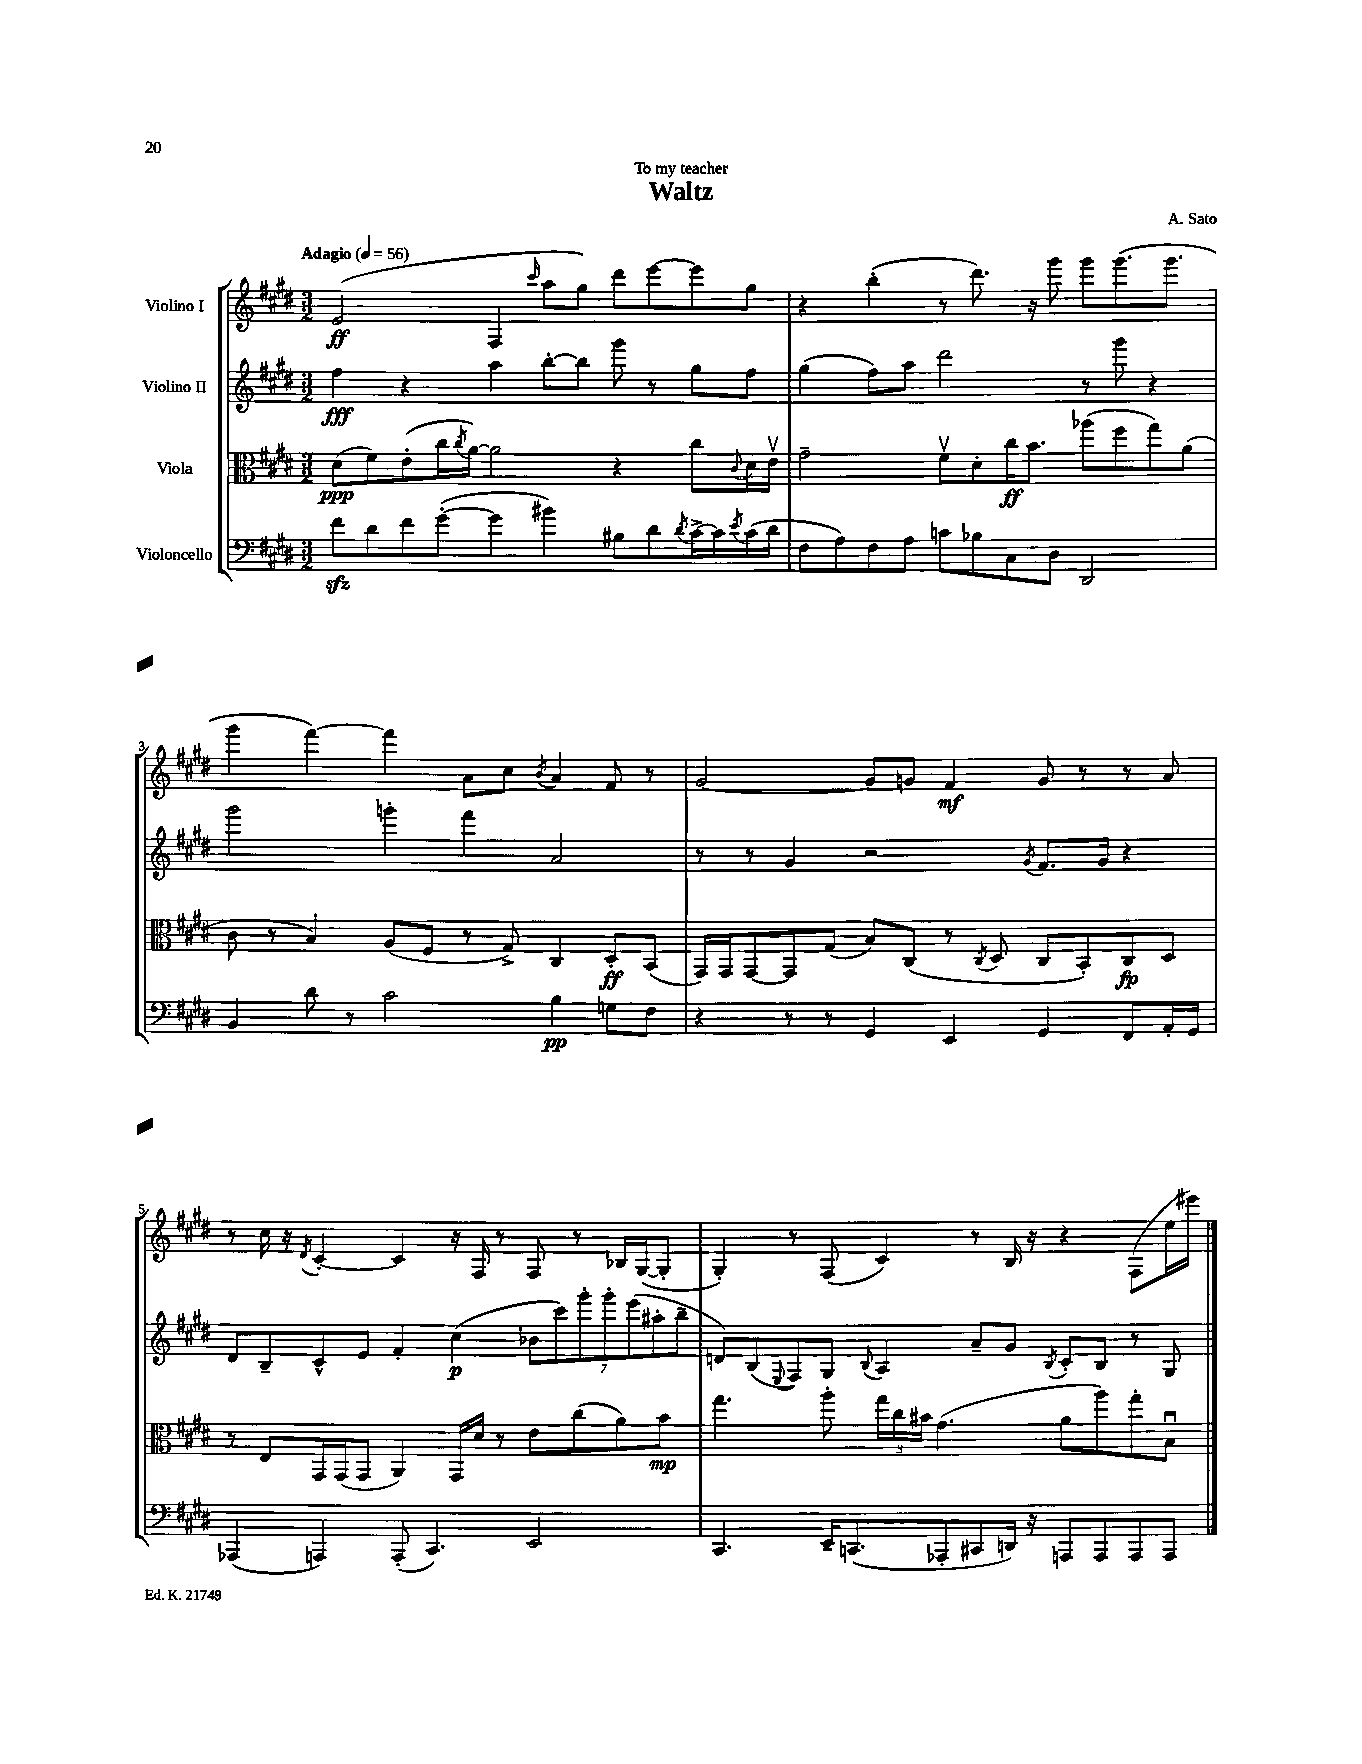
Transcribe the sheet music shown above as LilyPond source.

\header { title = "Waltz" composer = "A. Sato" dedication = "To my teacher" }
<<
\new StaffGroup <<
\new Staff = "s0" \with { instrumentName = "Violino I" } {
    \clef treble \key e \major \numericTimeSignature \time 3/2 \tempo "Adagio" 4 = 56
    e'2\ff( fis4 \grace { cis'''16 } a''8 gis''8) dis'''8 e'''8~ e'''8 gis''8 |
    r4 b''4-.( r8 dis'''8.) r16 gis'''8 gis'''8 gis'''8.( gis'''8. |
    gis'''4 fis'''4~) fis'''4 a'8 cis''8 \acciaccatura { b'8 } a'4 fis'8 r8 |
    gis'2~ gis'8 g'8 fis'4\mf g'8 r8 r8 a'8 |
    r8 cis''16 r16 \acciaccatura { dis'8 } cis'4~-. cis'4 r16 fis16 r8 fis8 r8 bes16 gis16~( gis8-. |
    gis4-.) r8 fis8( cis'4) r8 b16 r16 r4 fis8( e''16 eis'''16) \bar "|." |
}
\new Staff = "s1" \with { instrumentName = "Violino II" } {
    \clef treble \key e \major \numericTimeSignature \time 3/2
    fis''4\fff r4 a''4 b''8~-. b''8 gis'''8 r8 gis''8 fis''8 |
    gis''4( fis''8) a''8 dis'''2 r8 gis'''8 r4 |
    gis'''2 g'''4-. fis'''4 a'2 |
    r8 r8 gis'4 r2 \acciaccatura { gis'8 } fis'8. gis'16 r4 |
    dis'8 b8-- cis'8-^ e'8 fis'4-. cis''4\p( \tuplet 7/4 { bes'8 cis'''8) gis'''8-. gis'''8-. e'''8( ais''8-. b''8-- } |
    d'8) b8( \appoggiatura { e8 } fis8) gis8 \appoggiatura { b8 } a4 a'8-- gis'8 \acciaccatura { b8 } cis'8-. b8 r8 gis8 \bar "|." |
}
\new Staff = "s2" \with { instrumentName = "Viola" } {
    \clef alto \key e \major \numericTimeSignature \time 3/2
    dis'8\ppp( fis'8) e'8-.( cis''16 \acciaccatura { cis''8 } a'16~) a'2 r4 cis''8 \appoggiatura { cis'8 } dis'16 e'16\upbow |
    gis'2-- fis'8\upbow dis'8-. cis''16\ff b'8. aes''8( fis''8 gis''8) a'8( |
    cis'8 r8 b4) a8( fis8 r8 gis8->) cis4 dis8-.\ff b,8( |
    gis,16) gis,16 gis,8~ gis,8 gis8( b8) cis8( r8 \acciaccatura { cis8 } dis8 cis8 b,8-.) cis8\fp dis8 |
    r8 e8 gis,16 gis,16( gis,8 a,4) gis,16 dis'16 r8 e'8 cis''8( a'8) b'8\mp |
    gis''4. a''8-. \tuplet 3/2 { gis''16 cis''16 bis'16 } gis'4.( a'8 a''8) gis''8-. b8\downbow \bar "|." |
}
\new Staff = "s3" \with { instrumentName = "Violoncello" } {
    \clef bass \key e \major \numericTimeSignature \time 3/2
    fis'8\sfz dis'8 fis'8 gis'8~-.( gis'4 bis'4) bis8 dis'8 \acciaccatura { dis'8 } cis'16~-> cis'16 \acciaccatura { e'8 } cis'16( dis'16 |
    fis8 a8) fis8 a8 c'8 bes8 cis8 dis8 dis,2 |
    b,4 dis'8 r8 cis'2 b4\pp g8 fis8 |
    r4 r8 r8 gis,4 e,4 gis,4 fis,8 a,16-. gis,16 |
    aes,,4( a,,4) a,,8-.( cis,4.) e,2 |
    cis,4. e,16-- c,8.( aes,,8-. cis,8 d,16) r16 a,,8 a,,8 a,,8 a,,8 \bar "|." |
}
>>
>>
